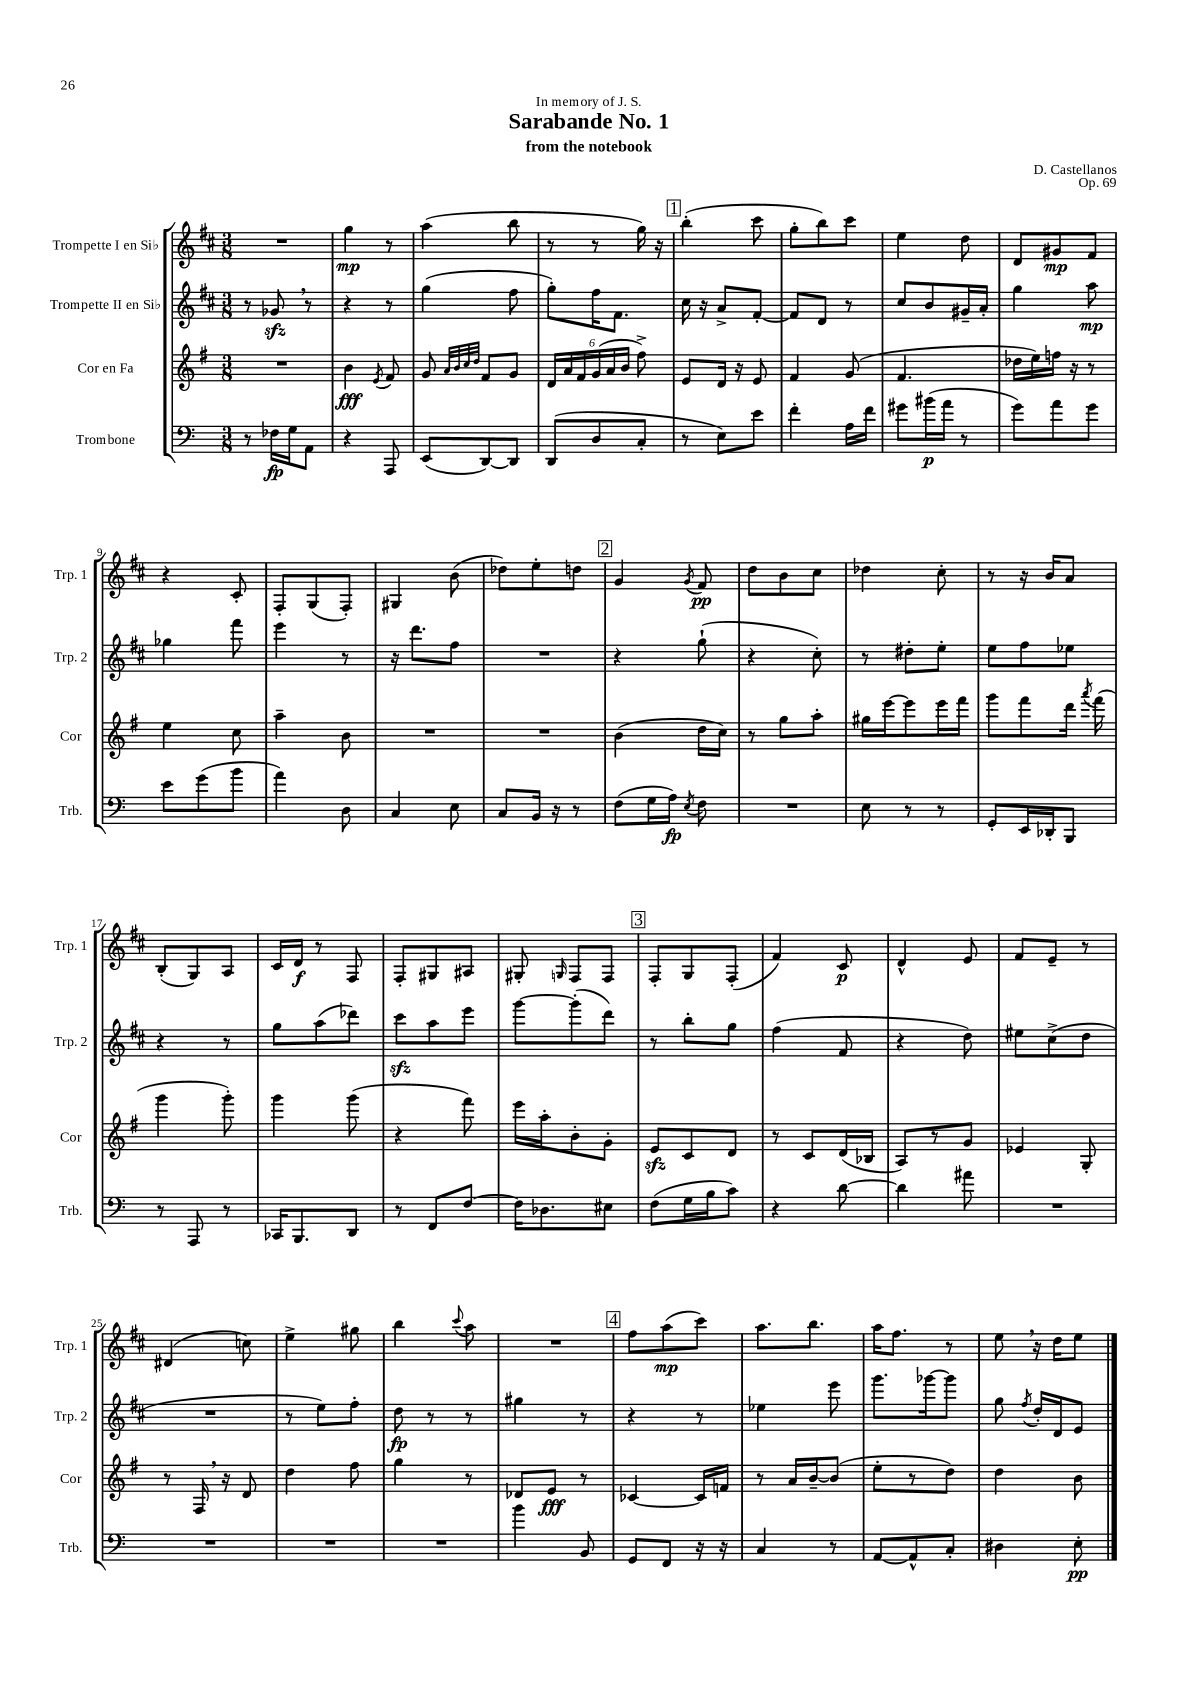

**kern	**kern	**kern	**kern
*staff4	*staff3	*staff2	*staff1
*clefF4	*clefG2	*clefG2	*clefG2
*k[]	*k[f#]	*k[f#c#]	*k[f#c#]
*M3/8	*M3/8	*M3/8	*M3/8
8r	4.r	8r	4.r
16F-	.	8g-	.
16G	.	.	.
8AA	.	8r	.
=	=	=	=
4r	4b	4r	4gg
.	8qe	.	.
8AAA	8f#	8r	8r
=	=	=	=
(8EE	8g	(4gg	(4aa
.	32qqa	.	.
.	32qqb	.	.
.	32qqcc	.	.
.	32qqdd	.	.
[8DD)	8f#	.	.
8DD]	8g	8ff#	8bb
=	=	=	=
(8DD	24d	8gg')	8r
.	24a	.	.
.	24f#	.	.
8D	(24g	16ff#	8r
.	24a	.	.
.	.	8.f#	.
.	24b	.	.
8C'	8ff#^)	.	16gg)
.	.	.	16r
=	=	=	=
8r	8e	16cc#	(4bb'
.	.	16r	.
8E)	16d	8a^	.
.	16r	.	.
8e	8e	[8f#'	8ccc#
=	=	=	=
4f'	4f#	8f#]	8gg'
.	.	8d	8bb)
16A	(8g	8r	8ccc#
16f	.	.	.
=	=	=	=
8g#	4.f#	8cc#	4ee
(16b#	.	8b	.
16a	.	.	.
8r	.	16g#~	8dd
.	.	16a'	.
=	=	=	=
8g)	16dd-	4gg	8d
.	16ee)	.	.
8a	16ff	.	8g#
.	16r	.	.
8g	8r	8aa	8f#
=	=	=	=
8e	4ee	4gg-	4r
(8g	.	.	.
8b	8cc	8fff#	8c#'
=	=	=	=
4a)	4aa~	4eee	8F#'
.	.	.	(8G
8D	8b	8r	8F#')
=	=	=	=
4C	4.r	16r	4G#
.	.	8.ddd	.
8E	.	8ff#	(8b
=	=	=	=
8C	4.r	4.r	8dd-)
16BB	.	.	8ee'
16r	.	.	.
8r	.	.	8dd
=	=	=	=
(8F	(4b	4r	4g
16G	.	.	.
16A)	.	.	.
8qE	.	.	8qg
8F	16dd	(8gg`	8f#
.	16cc)	.	.
=	=	=	=
4.r	8r	4r	8dd
.	8gg	.	8b
.	8aa'	8cc#')	8cc#
=	=	=	=
8E	16gg#	8r	4dd-
.	[16eee	.	.
8r	8eee]	8dd#'	.
8r	16eee	8ee'	8cc#'
.	16fff#	.	.
=	=	=	=
8GG'	8ggg	8ee	8r
16EE	8fff#	8ff#	16r
16DD-'	.	.	16b
8BBB	16ddd	8ee-	8a
.	8qaaa	.	.
.	(16fff#	.	.
=	=	=	=
8r	4ggg	4r	(8B'
8AAA	.	.	8G)
8r	8ggg')	8r	8A
=	=	=	=
16CC-	4ggg	8gg	16c#
8.BBB	.	.	16d
.	.	(8aa	8r
8DD	(8ggg	8ddd-)	8F#
=	=	=	=
8r	4r	8ccc#	8F#'
8FF	.	8aa	8G#
[8F	8fff#)	8eee	8A#
=	=	=	=
16F]	16eee	[8ggg	8G#'
8.D-	16aa'	.	.
.	.	.	16qqG
.	8b'	(8ggg']	8F#
8E#	8g'	8ddd)	8F#
=	=	=	=
(8F	8e	8r	8F#'
16G	8c	8bb'	8G
16B	.	.	.
8c)	8d	8gg	(8F#'
=	=	=	=
4r	8r	(4ff#	4f#)
.	8c	.	.
[8d	(16d	8f#	8c#
.	16B-	.	.
=	=	=	=
4d]	8A)	4r	4d^^
.	8r	.	.
8a#	8g	8dd)	8e
=	=	=	=
4.r	4e-	8ee#	8f#
.	.	(8cc#^	8e~
.	8G'	8dd	8r
=	=	=	=
4.r	8r	4.r	(4d#
.	16F#	.	.
.	16r	.	.
.	8d	.	8cc)
=	=	=	=
4.r	4dd	8r	4ee^
.	.	8ee)	.
.	8ff#	8ff#'	8gg#
=	=	=	=
4.r	4gg	8dd	4bb
.	.	8r	.
.	.	.	8qqccc#
.	8r	8r	8aa
=	=	=	=
4b	8d-	4gg#	4.r
.	8e	.	.
8BB	8r	8r	.
=	=	=	=
8GG	[4c-	4r	8ff#
8FF	.	.	(8aa
16r	16c-]	8r	8ccc#)
16r	16f	.	.
=	=	=	=
4C	8r	4ee-	8.aa
.	16a	.	.
.	[16b~	.	8.bb
8r	(8b]	8eee	.
=	=	=	=
[8AA	8ee'	8.ggg	16aa
.	.	.	8.ff#
8AA^^]	8r	.	.
.	.	[16ggg-	.
8C'	8dd)	8ggg-]	8r
=	=	=	=
4D#	4dd	8gg	8ee
.	.	8qff#	.
.	.	16dd'	16r
.	.	16d	16dd
8E'	8b	8e	8ee
==	==	==	==
*-	*-	*-	*-
